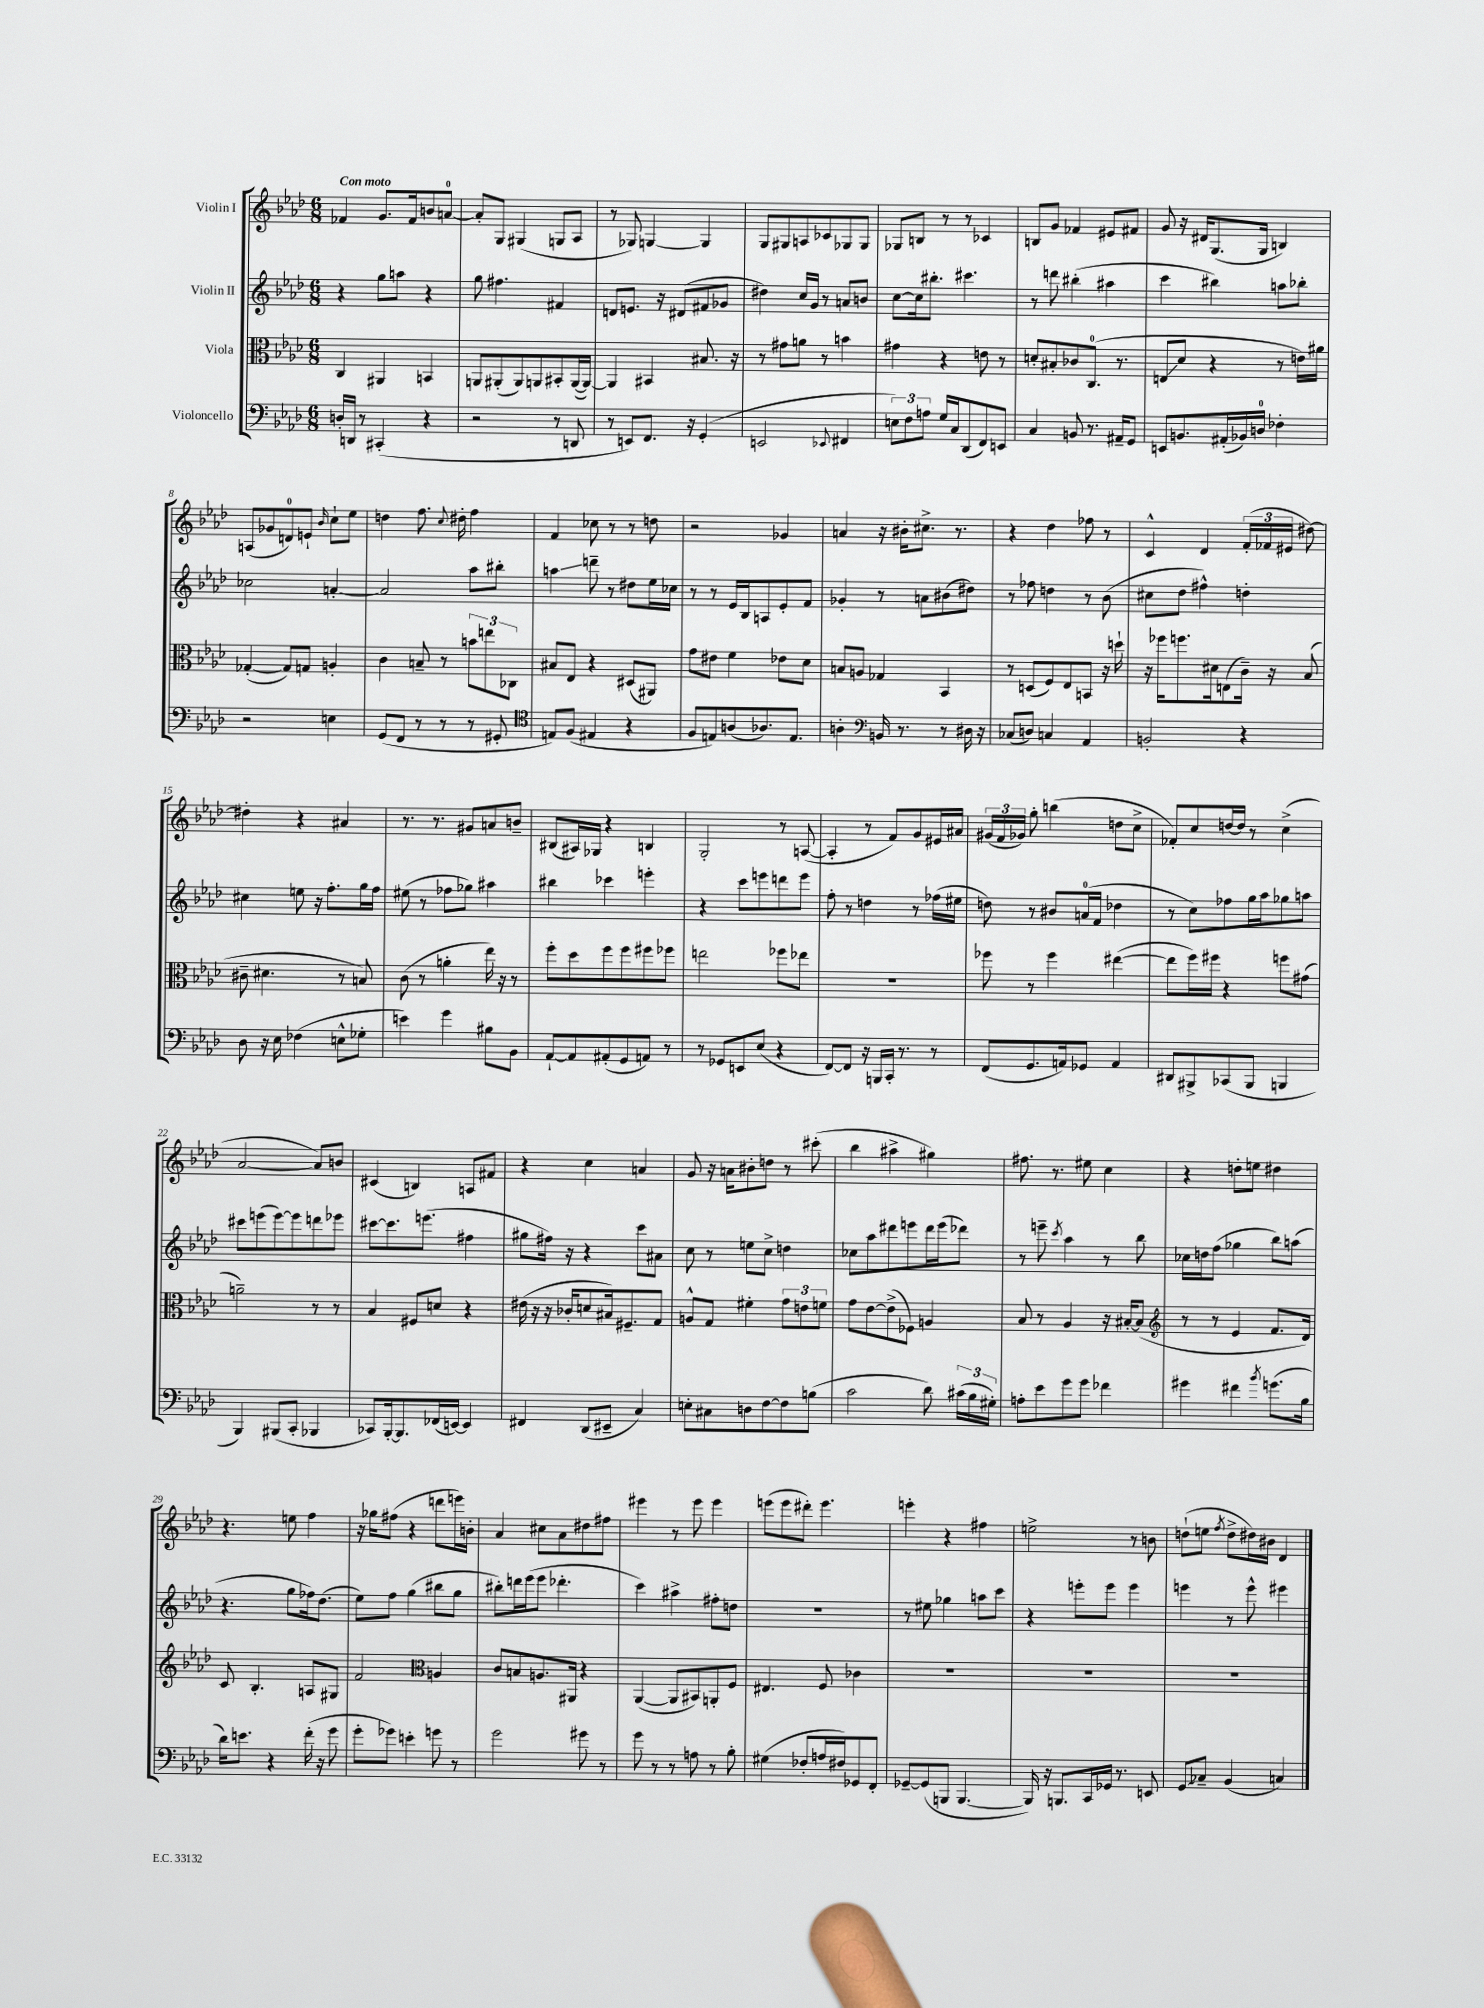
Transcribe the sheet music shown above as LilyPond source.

<<
\new StaffGroup <<
\new Staff = "s0" \with { instrumentName = "Violin I" } {
    \clef treble \key aes \major \numericTimeSignature \time 6/8 \tempo "Con moto"
    \autoBeamOff fes'4 g'8.[ fes'16 b'8 a'8]-0~ |
    a'8[-. g8] gis4( g8[ aes8] |
    r8 ges8) g4~ g4 |
    g8[ gis8 a8 ces'8 ges8 ges8] |
    ges8[ b8] r8 r8 ces'4 |
    b8[ g'8] fes'4 eis'8[ fis'8] |
    g'8 r16 dis'16[ g8.( g16] b4) |
    a8[( ges'8 d'8-0) e'8]-! \grace { bes'16 } c''8[-! ees''8] |
    d''4 f''8. \appoggiatura { c''8 } dis''16-. f''4 |
    f'4 ces''8 r8 r8 d''8 |
    r2 ges'4 |
    a'4 r16 bis'16[-. cis''8.]-> r8. |
    r4 des''4 fes''8 r8 |
    c'4-^ des'4 \tuplet 3/2 { f'16[-.( fes'16 eis'16] } dis''8~) |
    dis''4-. r4 ais'4 |
    r8. r8. gis'8[ a'8 b'8]-- |
    bis8[( ais16) ges16] r4 b4 |
    g2-. r8 a8~( |
    a4-. r8 f'8[) g'8 eis'16 ais'16] |
    \tuplet 3/2 { gis'16[( f'16 ges'16]) } g''8-. b''4( d''8[ c''8]-> |
    fes'8[-.) c''8 d''16~ d''16] r8 c''4->( |
    aes'2~ aes'8[) b'8] |
    cis'4( b4) a8[ fis'8] |
    r4 c''4 a'4 |
    g'8 r16 a'16[ bis'8-. d''8] r8 cis'''8-.( |
    bes''4 ais''4-> gis''4) |
    fis''8. r8. eis''8 c''4 |
    r4 d''8[-. e''8] dis''4 |
    r4. e''8 f''4 |
    r16 ges''16[ fis''8]( r4 d'''8[ e'''16) b'16]-. |
    aes'4 cis''8[ aes'8 dis''8 fis''8] |
    eis'''4 r8 eis'''8 eis'''4 |
    e'''8[( e'''8 dis'''8]-.) e'''4. |
    e'''4-. r4 fis''4 |
    e''2-> r8 b'8 |
    d''8[-!( e''8] \acciaccatura { f''8 } d''8[-> dis''16) bis'16] des'4 \bar "|." |
}
\new Staff = "s1" \with { instrumentName = "Violin II" } {
    \clef treble \key aes \major \numericTimeSignature \time 6/8
    \autoBeamOff r4 g''8[ a''8] r4 |
    g''8 fis''4. fis'4 |
    d'8[ e'8.] r16 dis'8[( fis'8 ges'8] |
    dis''4) c''16[ g'16] r8 a'8[ b'8] |
    c''8[~ c''16 bis''8.]-. cis'''4. |
    r8 d'''8 bis''4-.( ais''4 |
    c'''4 bis''4) a''8[ bes''8]-. |
    ces''2 a'4~-. |
    a'2 aes''8[ bis''8]-. |
    a''4\glissando d'''8-- r8 dis''8[ ees''16 ces''16] |
    r8 r8 ees'16[ bes16 a8 ees'8-. f'8] |
    ges'4-. r8 a'8[ bis'8( dis''8]) |
    r8 fes''8 d''4 r8 bes'8( |
    cis''8[ des''8] fis''4-^) d''4-. |
    cis''4 e''8 r16 f''8.[-. g''16 f''16] |
    eis''8( r8 fes''8[ ges''8]) ais''4 |
    bis''4 ces'''4 e'''4-. |
    r4 c'''8[ e'''8 d'''8 e'''8] |
    f''8-. r8 d''4 r8 fes''16[( eis''16] |
    d''8) r8 bis'8[ a'16-0( f'16] des''4 |
    r8 c''8[) fes''8 g''16 aes''16 ges''8 a''8] |
    cis'''8[ e'''8( e'''8~) e'''8 d'''8 ees'''8] |
    cis'''8[~ cis'''8. e'''8.]( fis''4 |
    gis''8[ fis''16]) r16 r4 c'''8[ ais'8] |
    c''8 r8 e''8[ c''8]-> d''4 |
    ces''8[ aes''8 dis'''8 e'''8 dis'''16 e'''16( des'''8]) |
    r8 e'''8-- \acciaccatura { c'''8 } aes''4 r8 bes''8 |
    ces''16[ d''16 f''8]( ges''4 bes''8[) a''8]( |
    r4. g''8[ fes''16) des''8.]( |
    ees''8[) f''8] g''4( bis''8[ g''8] |
    bis''8[-.) d'''16 ees'''16( ees'''8] des'''4.-. |
    c'''4) ais''4-> fis''8[-. d''8] |
    R2. |
    r8 eis''8 ges''4 a''8[ c'''8] |
    r4 e'''8[-. e'''8] e'''4 |
    e'''4 r8 e'''8-^ eis'''4 \bar "|." |
}
\new Staff = "s2" \with { instrumentName = "Viola" } {
    \clef alto \key aes \major \numericTimeSignature \time 6/8
    \autoBeamOff c4 ais,4 b,4 |
    a,8[ ais,8-.( ais,8) a,8 bis,8-. a,16~( a,16]~) |
    a,4 bis,4 bis8. r16 |
    r8 gis'8[ a'8] r8 b'4 |
    gis'4 r4 e'8 r8 |
    d'8[-. bis8-. ces'8 c8.]-0( r8. |
    e8[\glissando des'8] r4 r8 e'16[) ais'16] |
    ges4~-.( ges8[) g8] a4-. |
    c'4 b8-- r8 \tuplet 3/2 { b'8[ e''8 ces8] } |
    bis8[ ees8] r4 dis8[( ais,8]) |
    g'8[ eis'8] f'4 ees'8[ des'8] |
    b8[ a8] ges4 bes,4 |
    r8 d8[( f8) ees8 b,8] r16 d''16-! |
    r16 fes''16[ f''8. dis'16 e8( c'16]--) r16 bes8( |
    cis'8-- dis'4. r8 b8) |
    c'8( r8 a'4-. ees''16) r16 r8 |
    f''8[-. des''8 f''8 f''8 fis''8 fes''8] |
    e''2 fes''8[ ees''8] |
    R2. |
    fes''8 r8 fes''4 eis''4~( |
    eis''8[ f''16) fis''16] r4 f''8[ gis'8]( |
    a'2--) r8 r8 |
    bes4 fis8[ d'8] r4 |
    eis'16( r16 r16 ces'16[-. d'8 bis16) fis8.-- g8] |
    a8[-^ g8] fis'4-. \tuplet 3/2 { g'8[ e'8 f'8] } |
    g'8[ ees'8~ ees'8->( fes8]) a4 |
    bes8 r8 aes4 r16 bis16[~-. bis8]( |
    \clef treble r8 r8 ees'4 f'8.[ des'16]) |
    c'8 bes4.-. a8[ gis8] |
    f'2 \clef alto a4 |
    c'8[ b8 a8. ais,16] r4 |
    aes,4~( aes,8[ bis,8) a,8-. f8] |
    eis4. f8 ces'4 |
    R2. |
    R2. |
    R2. \bar "|." |
}
\new Staff = "s3" \with { instrumentName = "Violoncello" } {
    \clef bass \key aes \major \numericTimeSignature \time 6/8
    \autoBeamOff d16[-. d,16] r8 cis,4-.( r4 |
    r2 r8 d,8 |
    r8 e,8[) f,8.] r16 g,4-.( |
    e,2 \appoggiatura { ees,8 } fis,4 |
    \tuplet 3/2 { e8[) f8 a8] } g16[ c16 des,8( f,8) e,8] |
    c4 b,8 r8. ais,16[-- g,8] |
    e,8[ b,8. ais,16-.( bes,16) d16]-0 fes4-. |
    r2 e4 |
    g,8[( f,8] r8 r8 r8 gis,8-. |
    \clef tenor e8[) f8]( eis4 r4 |
    f8[ e8) a8( aes8.) e8.] |
    a4-. \clef bass b,16 r8. r8 dis16 r16 |
    ces8[( d8]) c4 aes,4 |
    b,2-. r4 |
    des8 r16 ees16 fes4( e8[-^ ges8]-. |
    e'4) g'4 bis8[ bes,8] |
    aes,8[~-! aes,8 ais,8-.( g,8 a,8]) r8 |
    r8 ges,8[ e,8 ees8]( r4 |
    f,8[~) f,8] r16 b,,16[ c,16]-. r8. r8 |
    f,8[( g,8. a,16) ges,8] a,4 |
    dis,8[ bis,,8-> ces,8( bis,,8] b,,4 |
    bes,,4) bis,,8[( c,8]-. bes,,4 |
    ces,8[) bes,,16~-. bes,,8. fes,16( e,16]~) e,4 |
    fis,4 des,8[( eis,8]-- c4) |
    e8[-. cis8 d8 f8~ f8 b8]( |
    c'2 des'8) \tuplet 3/2 { cis'16[( bes16 gis16]-.) } |
    a8[-. ees'8 g'8 g'8] fes'4 |
    gis'4 fis'4 \acciaccatura { bes'8 } g'8.[( bes16] |
    des'16[) e'8.] r4 f'16-.( r16 g'8 |
    g'8[-. ges'8]) e'4-. g'8 r8 |
    g'2 gis'8 r8 |
    g'8 r8 r8 a8 r8 bes8-. |
    gis4( fes8[-. a16 fis16) ges,8 f,8]-. |
    ges,8[~-- ges,8( b,,8] b,,4.~ |
    b,,16) r16 b,,8.[ c,16 ges,16] r8. e,8 |
    \once \override Glissando.style = #'zigzag g,8[\glissando ces8]-- bes,4( c4) \bar "|." |
}
>>
>>
